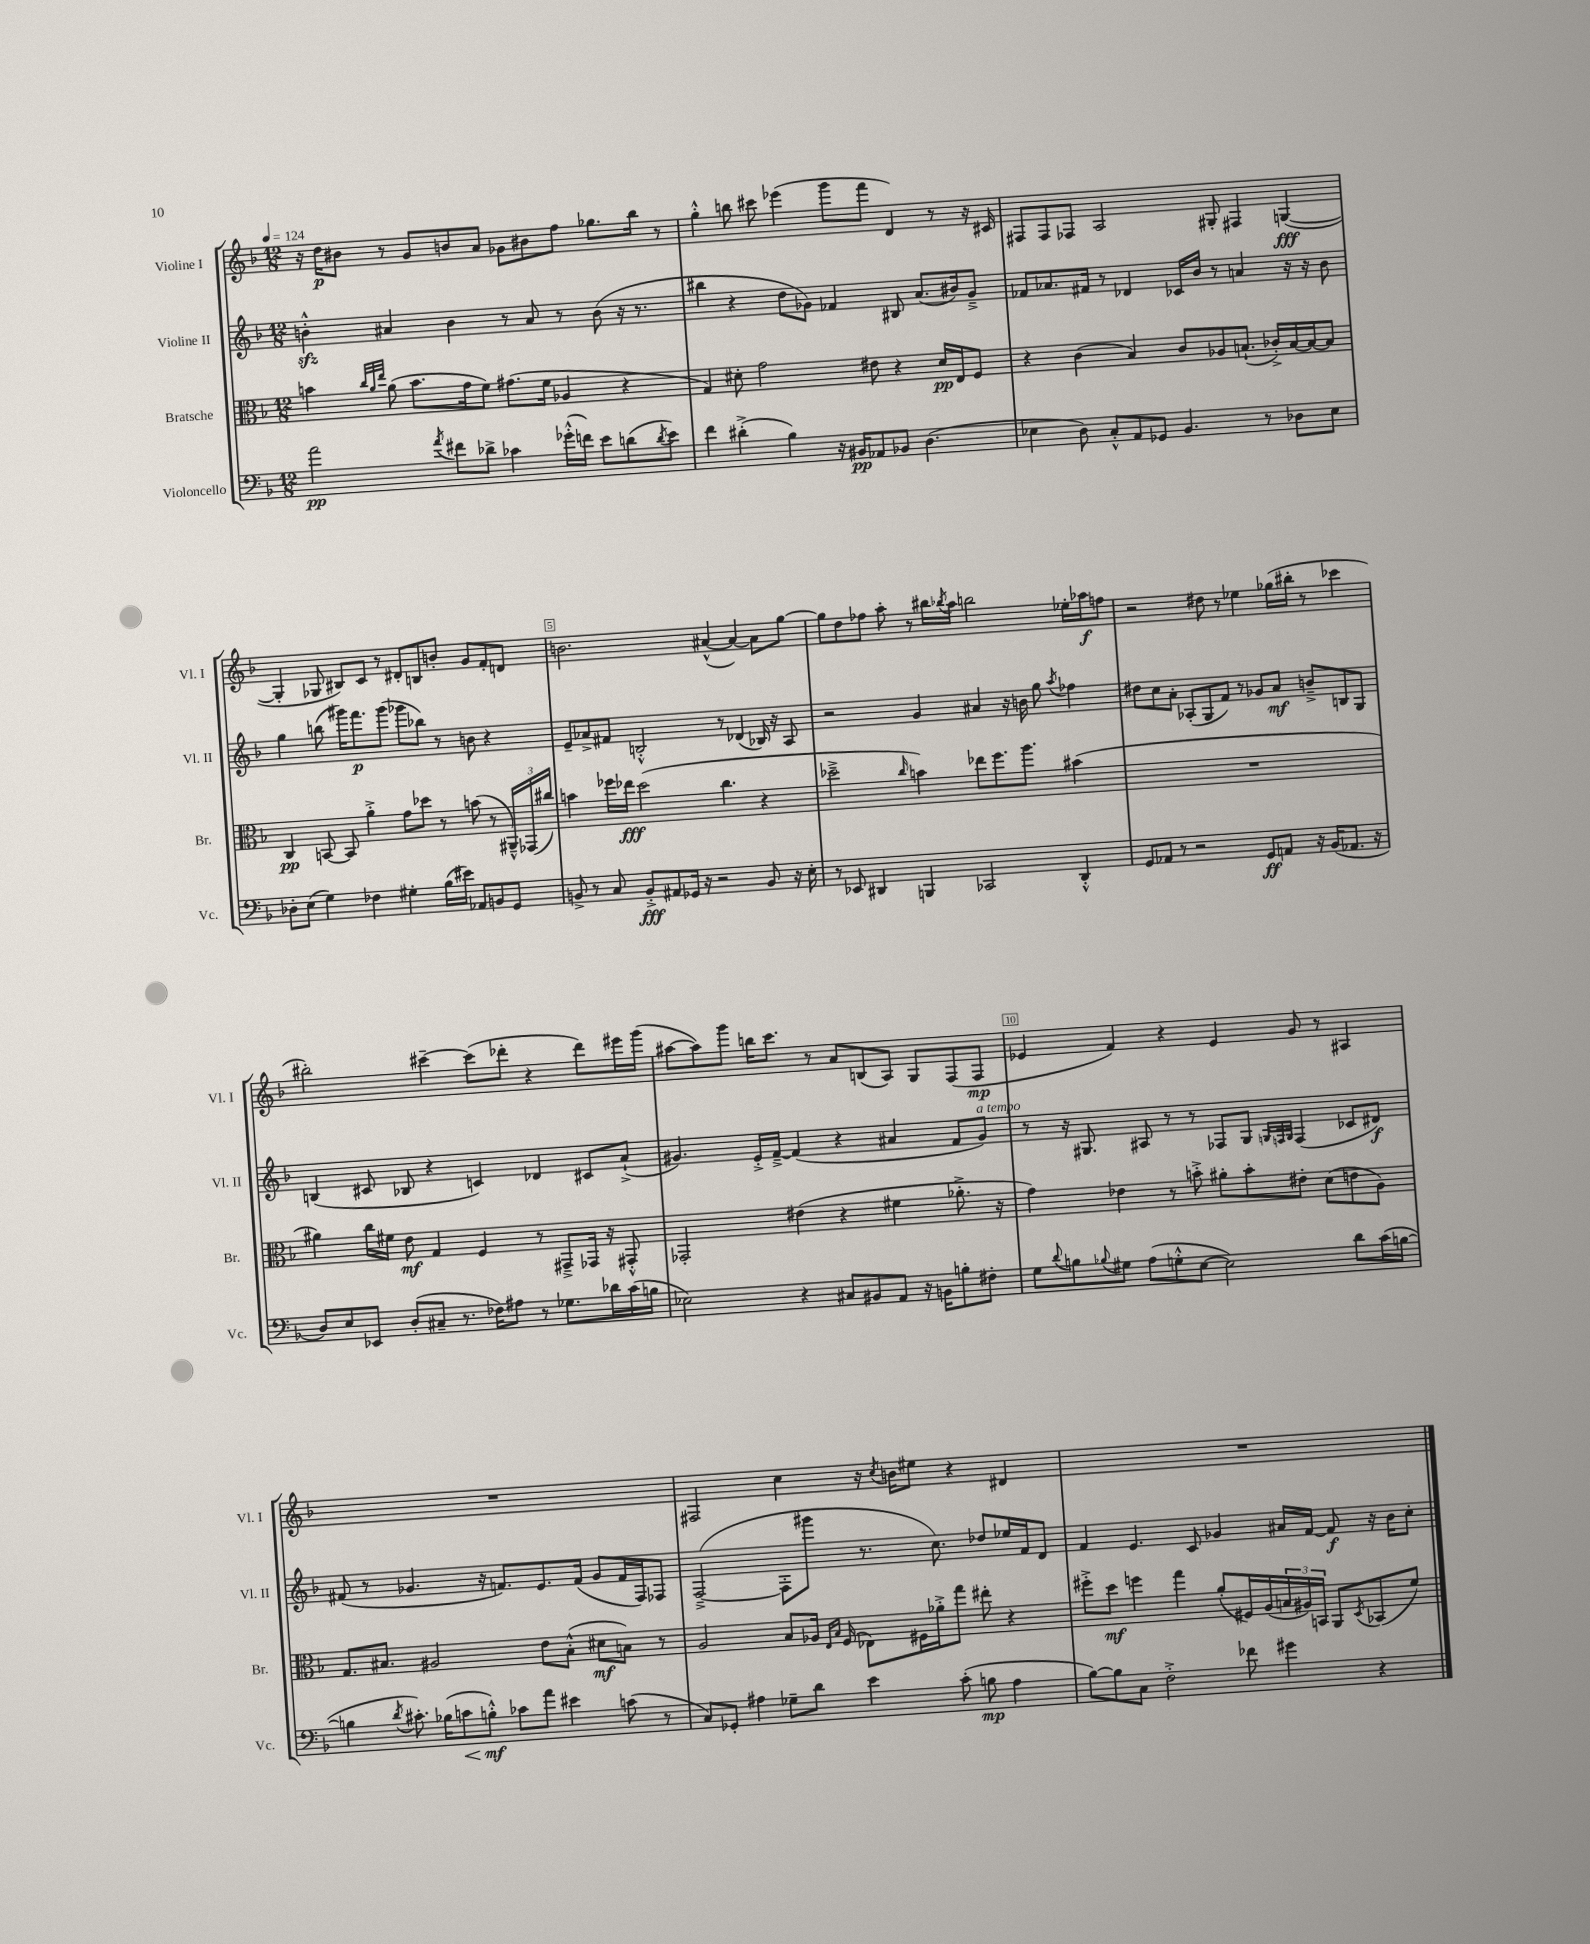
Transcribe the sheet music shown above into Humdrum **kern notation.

**kern	**kern	**kern	**kern
*staff4	*staff3	*staff2	*staff1
*clefF4	*clefC3	*clefG2	*clefG2
*k[b-]	*k[b-]	*k[b-]	*k[b-]
*M12/8	*M12/8	*M12/8	*M12/8
*MM124	*MM124	*MM124	*MM124
2a\	4b\	4b'^^\	16r
.	.	.	16dd\LK
.	.	.	8b#\J
.	32qqcc/LLL	.	.
.	32qqa/	.	.
.	32qqee/JJJ	.	.
.	(8a\	4a#/	8r
.	8.b\L	.	8g/L
8qa/	.	.	.
8f#\L	.	4b\	8b/
.	16g\k	.	.
8d-^\J	8f\J)	.	8a/J
4c-\	(8.g#\L	8r	8g-\L
.	.	8a#/	8b#\
.	16f\Jk	.	.
(16g-'^^\LL	4A-/	8r	8ff\J
16f\JJ)	.	.	.
8e\L	.	(8b\	8.gg-\L
(8d\	4r	16r	.
.	.	8.r	16bb-\Jk
8qd/	.	.	.
8e\J)	.	.	8r
=	=	=	=
4f\	4G/)	4bb#\	4gg'^^\
(4d#'^\	8d#'\	4r	8bb\
.	2g\	.	8ccc#\
4B-\)	.	8dd\L	(4eee-\
.	.	8g-\J)	.
16r	.	4f-/	8ggg\L
16BB#/LK	.	.	.
8AA-/	8e#\	.	8fff\J
8BB-/J	4r	8B#/	4d/)
(4.D\	.	(8.a/L	.
.	16d#/LL	.	8r
.	16E/J	16b#/k)	.
.	8F/J	8g-~^/J	16r
.	.	.	16c#/
=	=	=	=
4E-\	4r	8f-/L	8F#/L
.	.	8.a-/	8F#/
8D\)	(4c\	.	8F-/J
.	.	16f#/Jk	.
8C'^^/L	.	8r	2A/
8AA/	4B-/)	4d-/	.
8GG-/J	.	.	.
4.BB-/	8c/L	16c-/LL	.
.	.	16b-/JJ	.
.	8A-/	8r	8G#'/
.	(8.B`/J	4a/	4F#/
8r	.	.	.
.	16c-'^/LL)	.	.
8D-\L	[16B/	16r	([4G/
.	16B/_J	16r	.
8E-\J	8B/]J	8b-\	.
=	=	=	=
8D-'\L	4C/	4gg\	4G'/]
(8E\J	.	.	.
4G\)	[8BB/	(8bb\	8G-/
.	8BB/]	16ggg#\LK)	8B#/L)
.	.	8.fff\	.
4F-\	4a'^\	.	8c/J
.	.	(8ggg#\J	8r
4G#'\	8g\L	8ggg-\L	8d#'/L
.	8dd-\J	8bb-\J)	8B/
(16B-\LL	8r	8r	8b'/J
16e#\JJ)	.	.	.
8AA-/L	(8b\	8b\	8g/L
8BB/	8r	4r	8f'/
8GG/J	24AA#~^^/LL)	.	8d/J
.	(24GG-/	.	.
.	24cc#/JJ)	.	.
=	=	=	=
8BB^/	4b\	8e~/L	2.b\
8r	.	8a-^/	.
8C/	16ff-\LL	8f#/J	.
.	16ee-\JJ	.	.
8BB'^/L	(2dd\	2B'^^/	.
8AA#/	.	.	.
16GG-/Jk	.	.	.
16r	.	.	.
2r	.	.	([4a#^^/
.	4.cc\	8r	.
.	.	(4d-/	4a#/_)
8BB/	4r	16B-/)	8a#\]L
.	.	16r	.
16r	.	8A/	[8gg\J
16E'\	.	.	.
=	=	=	=
8r	2dd-~^\	2r	8gg\]L
8EE-/	.	.	8dd\
4DD#/	.	.	8ff-\J
.	.	.	8aa'\
.	16qqcc/	.	.
4BBB/	4b\)	4g/	8r
.	.	.	16bb#\LL
.	.	.	8qbb-/
.	.	.	16aa\JJ
2CC-/	8ee-\L	4a#/	2bb\
.	8.ff\	.	.
.	.	16r	.
.	8.aa\J	16b\	.
.	.	8gg\	.
.	.	8qaa/	.
4DD#'^^/	(4b#\	4ff-\	16ee-'\LL
.	.	.	16aa-\J
.	.	.	8ff\J
=	=	=	=
8GG/L	1.r	8dd#\L	2r
8AA-/J	.	8cc\	.
8r	.	8a'\J	.
2r	.	(8A-'/L	.
.	.	8G/	8dd#\
.	.	8f/J)	8r
.	.	8r	4ee-\
8GG/L	.	8g-/L	.
8AA/J	.	8a/J	(16gg-\LL
.	.	.	16bb#'\JJ
16r	.	8b~^/L	8r
(16BB-/LK	.	.	.
8.AA-/J	.	8B/	4ccc-\
.	.	8G/J	.
16r	.	.	.
=	=	=	=
8D/L)	4a#\)	(4B/	2bb#'\)
8E/	.	.	.
8EE-/J	16cc\LL	8c#/	.
.	16f#\JJ	.	.
(8D'/L	8e\	8B-/	.
8C#~/J	4G/	4r	[4ccc#~\
8.r	.	.	.
.	4F/	4c/)	(8ccc#\]L
16F-\LK)	.	.	.
8A#\J	.	.	8ddd-'\J
8r	8r	4d-/	4r
8.G-\L	8GG#~^/L	.	.
.	16GG-/Jk	8c#/L	8ddd-\L)
16d-\L	16r	.	.
(16c\	8GG#'^^/	(8a`^/J	16eee#\L
16B\JJ	.	.	(16ggg\JJ
=	=	=	=
2E-\)	2GG-'/	4.g#/)	[8aa#\L
.	.	.	8aa#\])
.	.	.	8ggg\J
.	.	16e'^/LL	16bb\LK
.	.	[16f~^/JJ	8.ccc\J
4r	(4e#\	(4f/]	.
.	.	.	8r
8C#/L	4r	4r	8a/L
8BB#/	.	.	(8B/
8AA/J	4f#\	4a#/	8A/J)
16r	.	.	8G/L
16BB\LK	.	.	.
8B'\	8.a-'^\	8f/L	(8F/
8F#'\J	.	8g#/J)	8F/J
.	16r	.	.
=	=	=	=
8G\L	4g\)	8r	4e-/
8qqd/	.	.	.
8B\	.	16r	.
.	.	8.G#/	.
8qqB-/	.	.	.
8G#\J	4e-\	.	4f/)
(8A\L	.	8A#/	.
8G'^^\	8r	8r	4r
[8E\J	8b'^\	8r	.
2E\])	8a#'\L	8F-/L	4e-/
.	8b'\	8G#/J	.
.	.	32qqG/LLL	.
.	.	32qqF/	.
.	.	32qqG/JJJ	.
.	8e#'\J	(4F/	8g/
.	(8d\L	.	8r
8d\L	8e\	8c-/L	4A#/
(16c\L	8A\J)	8d#/J)	.
[16B\JJ	.	.	.
=	=	=	=
4B\]	8.G/L	(8f#/	1.r
.	.	8r	.
.	8.B#/J	.	.
8qd/	.	.	.
8.c#'\)	.	4.g-/	.
.	2A#/	.	.
(16B-\LK	.	.	.
8c\	.	.	.
8B'^^\J)	.	16r	.
.	.	8.f/L)	.
8c-\L	.	.	.
8a\J	8e\L	8.e/	.
4e#\	(8B#'^^\J	.	.
.	.	(16f/Jk	.
.	8d#\L	8g-/L	.
(8c\	8B\J)	16f/L	.
.	.	16F/J)	.
8r	8r	8F-/J	.
=	=	=	=
8C/L)	2A/	([2F~^/	2F#/
8GG-'/J	.	.	.
4A#\	.	.	.
8G-~\L	8B-/L	8F'\]L	4cc\
8d\J	16A-/Jk	8ggg#\J	.
.	16qqE/LL	.	.
.	16qqB-/JJ	.	.
.	(16F/	.	.
4e\	8E-\L)	8.r	16r
.	.	.	8qcc/
.	.	.	16b\LK
.	16F#\L	.	8ee#\J
.	16a-'^\J	8.cc\)	.
(8c'\	8gg\J	.	4r
8B\	8ee#'\	8dd-/L	.
4A#\	4r	16ee-/L	4d#/
.	.	16f/J	.
.	.	8d/J	.
=	=	=	=
[8B-\L)	8ff#'^\L	4f/	1.r
8B-\]	8dd\J	.	.
8C\J	4ff\	4.e/	.
2F'^\	.	.	.
.	4gg\	.	.
.	.	8c/	.
.	(8a'/L	4g-/	.
8f-\	16F#/L)	.	.
.	(16A/	.	.
4g#\	24B/	16a#/LL	.
.	24A#/)	.	.
.	.	[16f/JJ	.
.	24BB/JJ	.	.
.	8AA/L	8f/]	.
.	8qD/	.	.
4r	(8BB-/	16r	.
.	.	16b-\LK	.
.	8f/J)	8cc'\J	.
==	==	==	==
*-	*-	*-	*-
